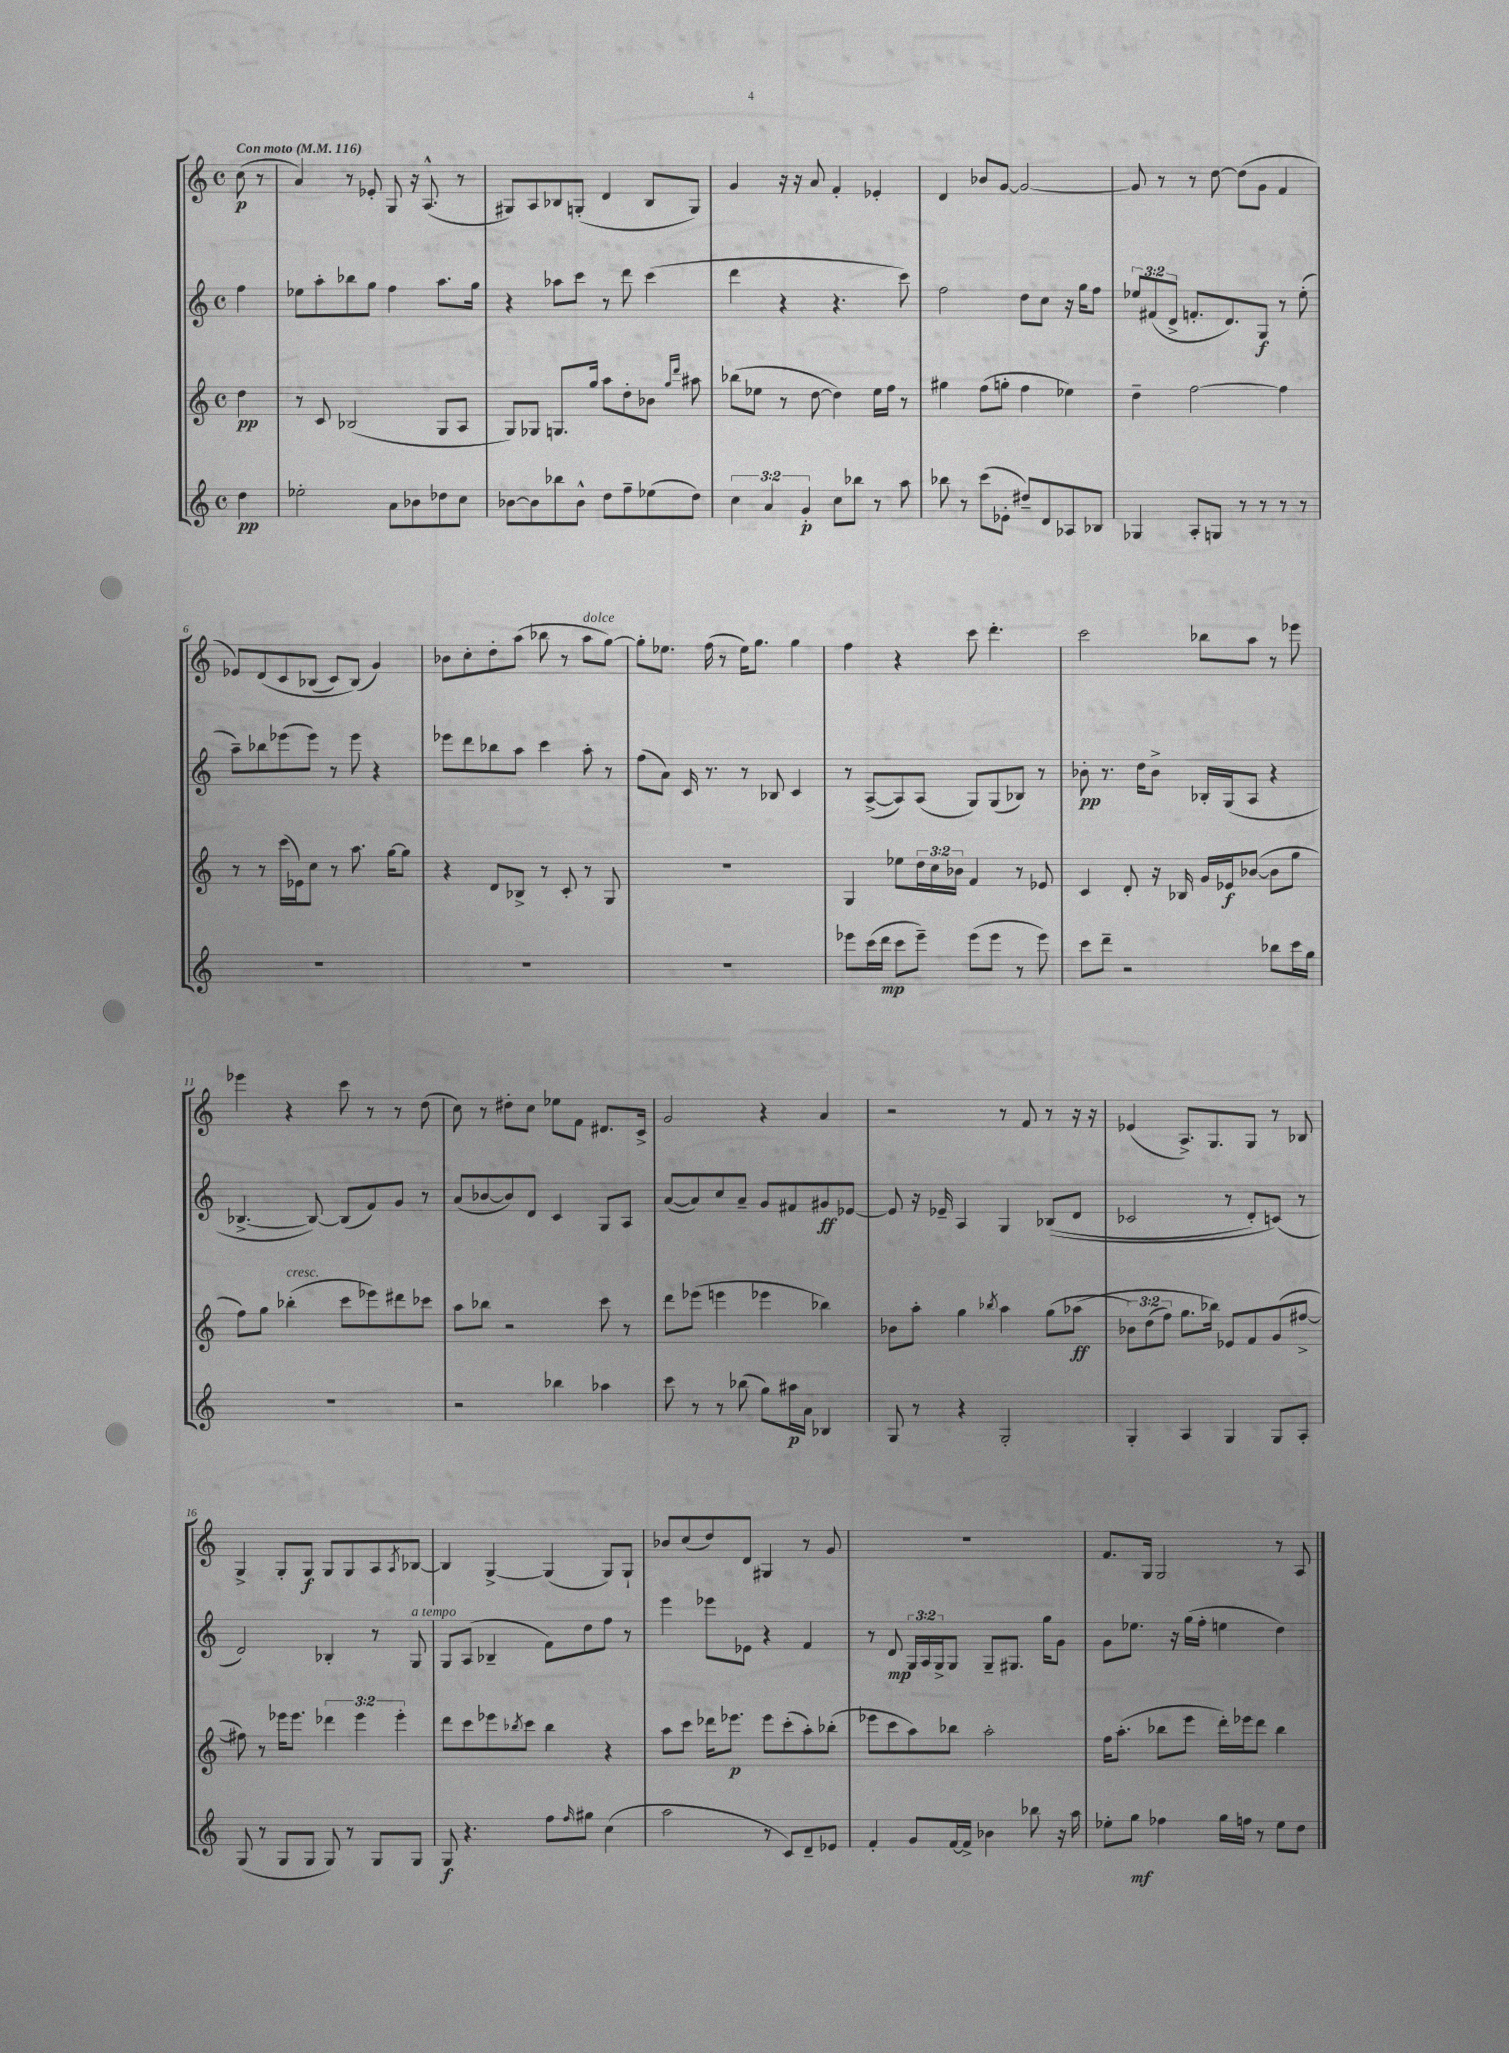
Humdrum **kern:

**kern	**dynam	**kern	**dynam	**kern	**dynam	**kern	**dynam
*part4	*part4	*part3	*part3	*part2	*part2	*part1	*part1
*staff4	*staff4	*staff3	*staff3	*staff2	*staff2	*staff1	*staff1
*clefG2	*	*clefG2	*	*clefG2	*	*clefG2	*
*k[]	*	*k[]	*	*k[]	*	*k[]	*
*M4/4	*	*M4/4	*	*M4/4	*	*M4/4	*
*met(c)	*	*met(c)	*	*met(c)	*	*met(c)	*
*MM116	*	*MM116	*	*MM116	*	*MM116	*
=	=	=	=	=	=	=	=
!	!	!	!	!	!	!LO:TX:a:B:t=Con moto	!
4dd\	pp	4dd\	pp	4ff\	.	(8cc\	p
.	.	.	.	.	.	8r	.
=1	=1	=1	=1	=1	=1	=1	=1
2ee-X'\	.	8r	.	8ee-X\L	.	4a/)	.
.	.	8c/	.	8aa'\	.	.	.
.	.	(2B-X/	.	8bb-X\	.	8r	.
.	.	.	.	8gg\J	.	8e-X'/	.
8a\L	.	.	.	4ff\	.	8G/	.
8b-X\	.	.	.	.	.	16r	.
.	.	.	.	.	.	(8.A^^/	.
8dd-X\	.	8G/L	.	8.aa\L	.	.	.
8cc\J	.	8A/J	.	.	.	8r	.
.	.	.	.	16gg\Jk	.	.	.
=2	=2	=2	=2	=2	=2	=2	=2
[8b-X\L	.	8G/L)	.	4r	.	8G#X/L)	.
8b-\]	.	8G-X/J	.	.	.	8A/	.
8bb-X\	.	8.Gn/L	.	8aa-X\L	.	8B-X/	.
8b-^^\J	.	.	.	8ccc\J	.	(8Gn'/J	.
.	.	16gg/Jk	.	.	.	.	.
8dd\L	.	8aa\L	.	8r	.	4d/	.
8ff~\	.	8dd'\	.	8ddd\	.	.	.
(8ee-X\	.	8b-X\J	.	(4ccc\	.	8B-/L	.
.	.	16qqgg/LL	.	.	.	.	.
.	.	16qqddd/JJ	.	.	.	.	.
8dd\J)	.	8aa#X\	.	.	.	8G/J)	.
=3	=3	=3	=3	=3	=3	=3	=3
6cc\	.	(8bb-X\L	.	4ddd\	.	4g/	.
.	.	8ee-X\J	.	.	.	.	.
6a/	.	.	.	.	.	.	.
.	.	8r	.	4r	.	16r	.
.	.	.	.	.	.	16r	.
6g'/	p	.	.	.	.	.	.
.	.	[8dd\	.	.	.	8a/	.
8cc\L	.	4dd\])	.	4.r	.	4f'/	.
8bb-X\J	.	.	.	.	.	.	.
8r	.	16ee-\LL	.	.	.	4e-X'/	.
.	.	16ff\JJ	.	.	.	.	.
8aa\	.	8r	.	8ccc\)	.	.	.
=4	=4	=4	=4	=4	=4	=4	=4
8bb-X\	.	4gg#X\	.	2ff\	.	4d/	.
8r	.	.	.	.	.	.	.
(8ccc\L	.	(8ff\L	.	.	.	8b-X/L	.
8e-X'\J	.	8ggn'\J	.	.	.	[8g/J	.
8dd#X~/L)	.	4ff\	.	8dd\L	.	2g/_	.
8d/	.	.	.	8cc\J	.	.	.
8A-X/	.	4ee-X\)	.	16r	.	.	.
.	.	.	.	16gg\KL	.	.	.
8B-X/J	.	.	.	8ff\J	.	.	.
=5	=5	=5	=5	=5	=5	=5	=5
4G-X/	.	4dd~\	.	12ee-X/L	.	8g/]	.
.	.	.	.	(12f#X/	.	.	.
.	.	.	.	.	.	8r	.
.	.	.	.	12d^/J	.	.	.
8A'/L	.	[2ff\	.	8.fn'/L	.	8r	.
8Gn/J	.	.	.	.	.	[8dd\	.
.	.	.	.	8.d/)	.	.	.
8r	.	.	.	.	.	(8dd\L]	.
8r	.	.	.	8G/J	f	8g\J	.
8r	.	4ff\]	.	8r	.	4f/	.
8r	.	.	.	(8ee-'\	.	.	.
!!LO:LB:g=z
=6	=6	=6	=6	=6	=6	=6	=6
1r	.	8r	.	8aa~\L)	.	8e-X/L)	.
.	.	8r	.	8bb-X\	.	(8d/	.
.	.	(16ccc\LL	.	(8eee-X\	.	8c/	.
.	.	16e-X\J)	.	.	.	.	.
.	.	8cc\J	.	8eee-\J)	.	(8B-X/J	.
.	.	8r	.	8r	.	8c/L)	.
.	.	8.aa\	.	8eee-\	.	(8B-/J)	.
.	.	.	.	4r	.	4g/)	.
.	.	[16gg\KL	.	.	.	.	.
.	.	8gg\J]	.	.	.	.	.
=7	=7	=7	=7	=7	=7	=7	=7
1r	.	4r	.	8eee-X\L	.	8b-X\L	.
.	.	.	.	8ddd\	.	8cc'\	.
.	.	8d/L	.	8bb-X\	.	8dd'\	.
.	.	8B-X^/J	.	8aa\J	.	(8aa\J	.
.	.	8r	.	4ccc\	.	8bb-X\	.
.	.	8c'/	.	.	.	8r	.
!	!	!	!	!	!	!LO:TX:a:i:t=dolce	!
.	.	8r	.	8aa'\	.	8aa\L	.
.	.	8G/	.	8r	.	[8gg\J)	.
=8	=8	=8	=8	=8	=8	=8	=8
1r	.	1r	.	(8ff\L	.	8gg'\L]	.
.	.	.	.	8a\J)	.	8.ee-X\J	.
.	.	.	.	16c/	.	.	.
.	.	.	.	8.r	.	(16ff\	.
.	.	.	.	.	.	8r	.
.	.	.	.	8r	.	16ee-\KL)	.
.	.	.	.	.	.	8.gg\J	.
.	.	.	.	8B-X/	.	.	.
.	.	.	.	4c/	.	4gg\	.
=9	=9	=9	=9	=9	=9	=9	=9
8eee-X\L	.	4G/	.	8r	.	4ff\	.
(16ccc\L	.	.	.	([8A^/L	.	.	.
16ddd\JJ	mp	.	.	.	.	.	.
8ccc\L	.	8ee-X\L	.	8A/])	.	4r	.
8eee-~\J)	.	24dd\L	.	(8A/J	.	.	.
.	.	24cc\	.	.	.	.	.
.	.	24b-X\JJ	.	.	.	.	.
(8eee-\L	.	4f/	.	8G/L)	.	8ccc\	.
8eee-\J	.	.	.	(8G/	.	4.ddd'\	.
8r	.	8r	.	8B-X/J)	.	.	.
8eee-\)	.	8e-X/	.	8r	.	.	.
=10	=10	=10	=10	=10	=10	=10	=10
8ccc\L	.	4c/	.	8b-X'\	pp	2ccc\	.
8ddd~\J	.	.	.	8.r	.	.	.
2r	.	8d'/	.	.	.	.	.
.	.	.	.	16dd\KL	.	.	.
.	.	16r	.	8b-^\J	.	.	.
.	.	16B-X/	.	.	.	.	.
.	.	16g/LL	.	16B-X'/LL	.	8bb-X\L	.
.	.	16e-X/J	f	(16G/J	.	.	.
.	.	([8b-X/J	.	8A/J	.	8aa\J	.
8bb-X\L	.	8b-\L]	.	4r	.	8r	.
16ccc\L	.	8gg\J	.	.	.	8eee-X\	.
16gg\JJ	.	.	.	.	.	.	.
!!LO:LB:g=z
=11	=11	=11	=11	=11	=11	=11	=11
1r	.	8ff\L)	.	[4.B-X^/	.	4eee-X\	.
.	.	8gg\J	.	.	.	.	.
!	!	!LO:TX:a:i:t=cresc.	!	!	!	!	!
.	.	(4bb-X'\	.	.	.	4r	.
.	.	.	.	8B-/_)	.	.	.
.	.	8ccc\L	.	(8B-/L]	.	8ccc\	.
.	.	8eee-X\)	.	8f/)	.	8r	.
.	.	8ddd#X\	.	8g/J	.	8r	.
.	.	8ccc-X\J	.	8r	.	(8dd\	.
=12	=12	=12	=12	=12	=12	=12	=12
2r	.	8aa\L	.	(8a/L	.	8cc\)	.
.	.	8bb-X\J	.	[8b-X/	.	8r	.
.	.	2r	.	8b-/])	.	8dd#X'\L	.
.	.	.	.	8d/J	.	8cc\J	.
4bb-X\	.	.	.	4c/	.	8ee-X\L	.
.	.	.	.	.	.	8f\J	.
4aa-X\	.	8ccc\	.	8G/L	.	8.d#X/L	.
.	.	8r	.	8A/J	.	.	.
.	.	.	.	.	.	16c^/Jk	.
=13	=13	=13	=13	=13	=13	=13	=13
8ccc\	.	8ddd\L	.	([8a/L	.	2g/	.
8r	.	(8eee-X\J	.	8a/])	.	.	.
8r	.	4eeen\	.	8cc/	.	.	.
(8bb-X\	.	.	.	8a~/J	.	.	.
8gg\L)	.	4eee-X\	.	8g/L	.	4r	.
16aa#X\L	p	.	.	8f#X/	.	.	.
16a\JJ	.	.	.	.	.	.	.
4B-X/	.	4bb-X\)	.	8g#X/	ff	4a/	.
.	.	.	.	[8e-X/J	.	.	.
=14	=14	=14	=14	=14	=14	=14	=14
8G/	.	8b-X\L	.	8e-/]	.	2r	.
8r	.	8aa'\J	.	16r	.	.	.
.	.	.	.	16e-X~/	.	.	.
4r	.	4gg\	.	4A/	.	.	.
.	.	8qbb-X/	.	.	.	.	.
2G'/	.	4aa\	.	4G/	.	8r	.
.	.	.	.	.	.	8f/	.
.	.	(8gg\L	.	((8B-X/L	.	8r	.
.	.	(8aa-X\J	ff	8d/J	.	16r	.
.	.	.	.	.	.	16r	.
=15	=15	=15	=15	=15	=15	=15	=15
4G'/	.	12b-X\L)	.	2c-X/	.	(4e-X/	.
.	.	(12dd\	.	.	.	.	.
.	.	12ff\J)	.	.	.	.	.
4A/	.	8.gg\L	.	.	.	8.A^/L)	.
.	.	16bb-X\Jk)	.	.	.	8.G/	.
4G/	.	8e-X/L	.	8r	.	.	.
.	.	8f/	.	8d'/L)	.	8G/J	.
8G/L	.	(8g/	.	(8cn/J)	.	8r	.
8A'/J	.	[8ff#X^/J	.	8r	.	8B-X/	.
!!LO:LB:g=z
=16	=16	=16	=16	=16	=16	=16	=16
(8G/	.	8ff#X\])	.	2d/)	.	4G^/	.
8r	.	8r	.	.	.	.	.
8G/L	.	16eee-X\KL	.	.	.	8G'/L	.
.	.	8.eee-\J	.	.	.	.	.
8G/J	.	.	.	.	.	8G/J	f
8G/)	.	6ddd-X\	.	4B-X'/	.	8G/L	.
8r	.	.	.	.	.	8G/	.
.	.	6eee-\	.	.	.	.	.
8G/L	.	.	.	8r	.	8A/	.
.	.	6eee-'\	.	.	.	.	.
.	.	.	.	.	.	8qA/	.
!	!	!	!	!LO:TX:a:i:t=a tempo	!	!	!
8G/J	.	.	.	8G/	.	[8B-X/J	.
=17	=17	=17	=17	=17	=17	=17	=17
8G/	f	8ddd\L	.	8G/L	.	4B-/]	.
4.r	.	8ccc\	.	(8A/J	.	.	.
.	.	8eee-X\	.	4B-X~/	.	[4G^/	.
.	.	8qbb-X/	.	.	.	.	.
.	.	8ccc\J	.	.	.	.	.
8ff\L	.	4bb-\	.	8f\L)	.	(4G/]	.
16qqff/	.	.	.	.	.	.	.
8gg#X\J	.	.	.	8dd\	.	.	.
(4cc\	.	4r	.	8ff\J	.	8G/L)	.
.	.	.	.	8r	.	8G`/J	.
=18	=18	=18	=18	=18	=18	=18	=18
2aa\	.	8aa\L	.	4eee\	.	8b-X/L	.
.	.	8ccc\J	.	.	.	(8cc/	.
.	.	16ddd-X\KL	.	8eee-X\L	.	8dd/)	.
.	.	8.eee-X\J	p	.	.	.	.
.	.	.	.	8e-X\J	.	8d/J	.
8r	.	8eee-\L	.	4r	.	4G#X/	.
8c/L)	.	(8ccc'\	.	.	.	.	.
8d~/	.	8aa'\)	.	4f/	.	8r	.
8e-X/J	.	(8bb-X'\J	.	.	.	8g/	.
=19	=19	=19	=19	=19	=19	=19	=19
4f'/	.	8eee-X\L	.	8r	.	1r	.
.	.	8ccc\	.	8d/	mp	.	.
8g/L	.	8aa\)	.	24G/LL	.	.	.
.	.	.	.	24A/	.	.	.
.	.	.	.	24G^/J	.	.	.
[16f/L	.	8bb-X\J	.	8G/J	.	.	.
16f^/JJ]	.	.	.	.	.	.	.
4b-X\	.	2aa'\	.	8G~/L	.	.	.
.	.	.	.	8.G#X/J	.	.	.
8bb-X\	.	.	.	.	.	.	.
.	.	.	.	16gg\KL	.	.	.
16r	.	.	.	8g\J	.	.	.
16aa\	.	.	.	.	.	.	.
=20	=20	=20	=20	=20	=20	=20	=20
8ee-X'\L	.	16ff\KL	.	8g\L	.	8.f/L	.
.	.	(8.aa'\J	.	.	.	.	.
8gg\J	mf	.	.	8.ee-X\J	.	.	.
.	.	.	.	.	.	16G/Jk	.
4ff-X\	.	8bb-X\L	.	.	.	2G/	.
.	.	.	.	16r	.	.	.
.	.	8eee\J	.	(16gg\LL	.	.	.
.	.	.	.	16ff'\JJ	.	.	.
16gg\LL	.	16ddd'\LL)	.	4een\	.	.	.
16ffn\JJ	.	16eee-X\J	.	.	.	.	.
8r	.	8ddd\J	.	.	.	.	.
8ee-\L	.	4bb-\	.	4dd\)	.	8r	.
8dd\J	.	.	.	.	.	8A/	.
==	==	==	==	==	==	==	==
*-	*-	*-	*-	*-	*-	*-	*-
